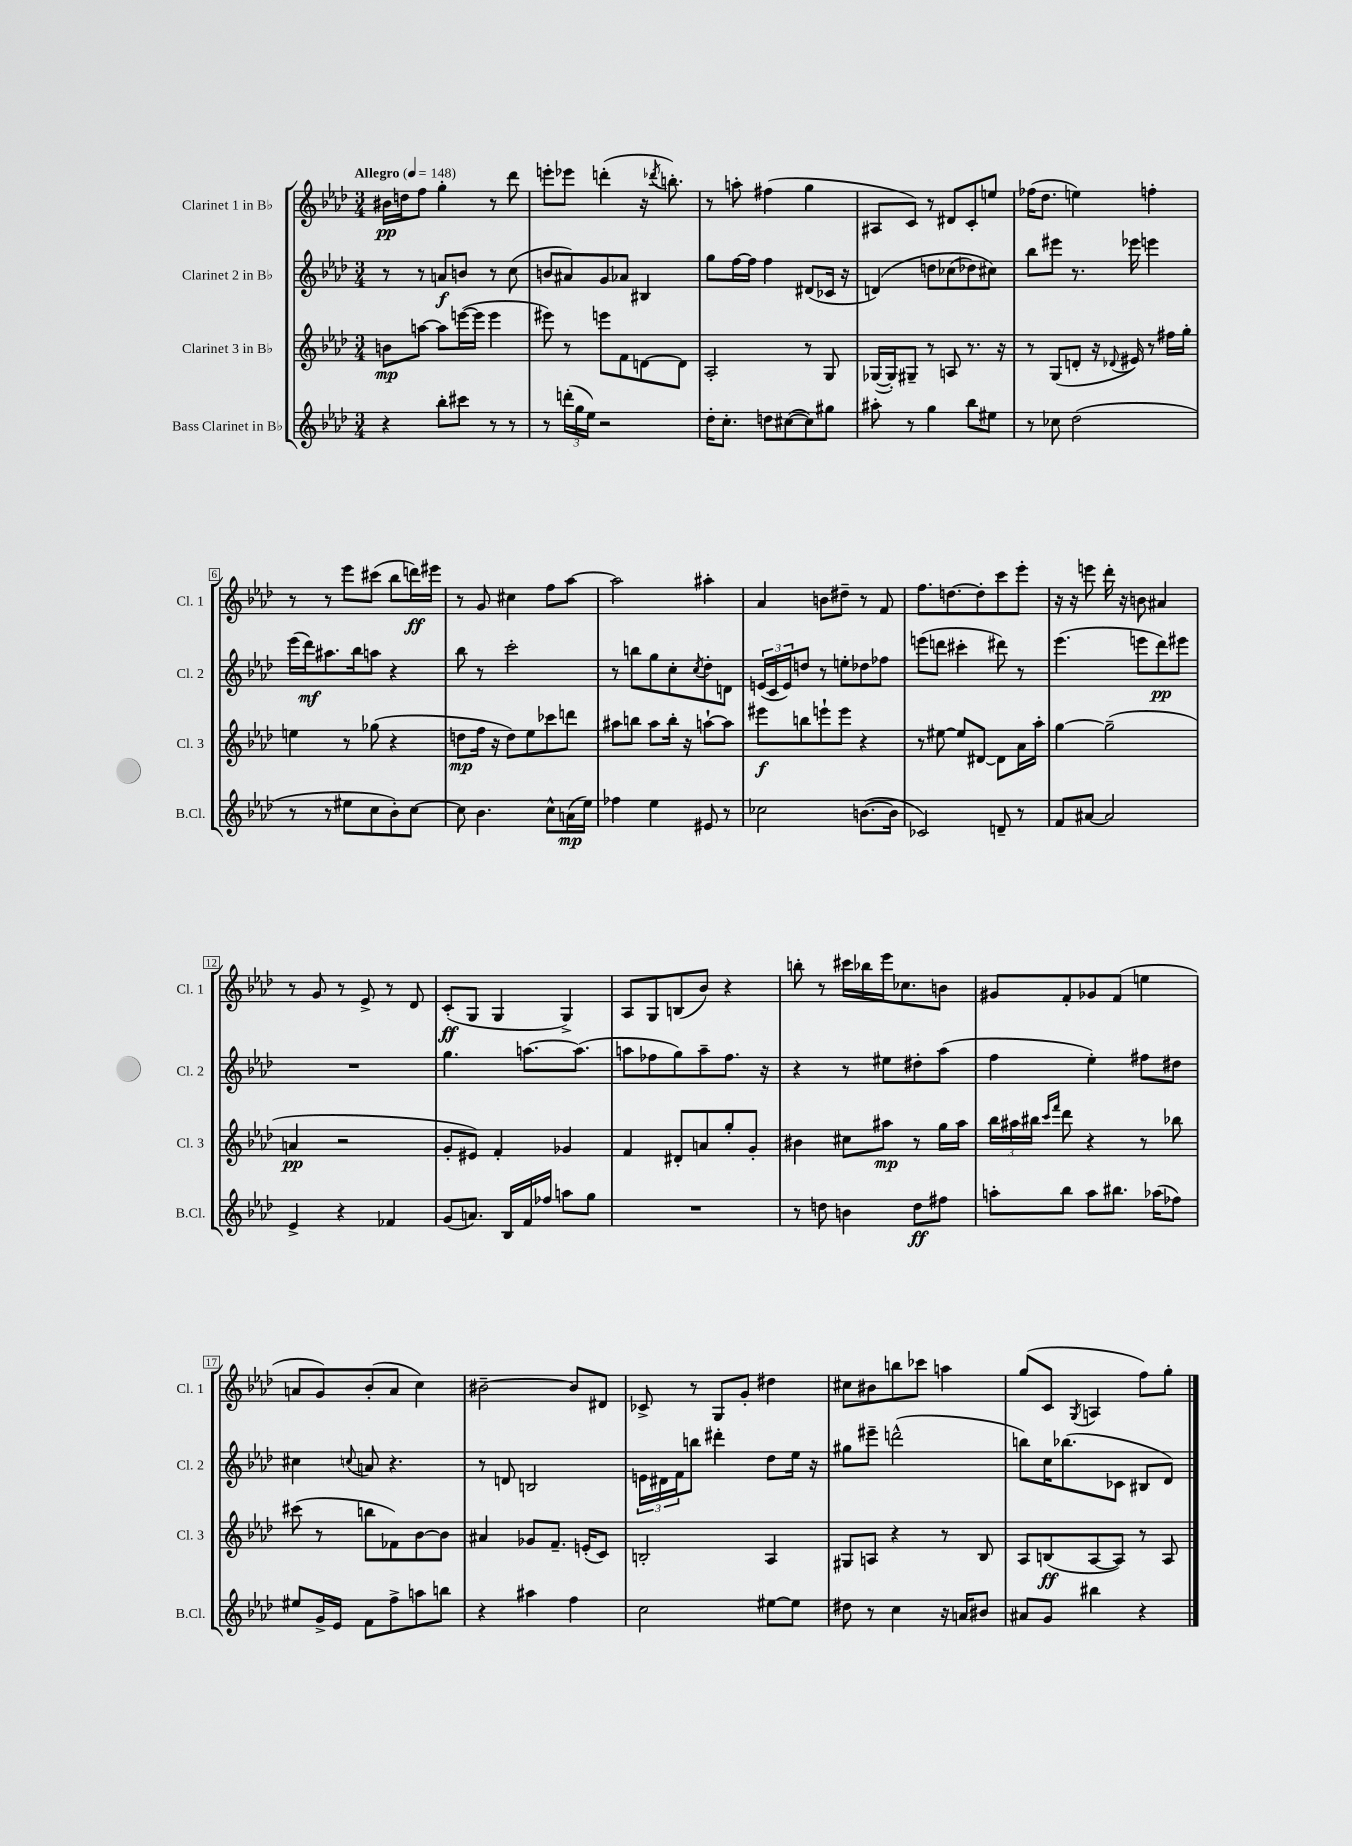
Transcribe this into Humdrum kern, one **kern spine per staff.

**kern	**kern	**kern	**kern
*staff4	*staff3	*staff2	*staff1
*clefG2	*clefG2	*clefG2	*clefG2
*k[b-e-a-d-]	*k[b-e-a-d-]	*k[b-e-a-d-]	*k[b-e-a-d-]
*M3/4	*M3/4	*M3/4	*M3/4
*MM148	*MM148	*MM148	*MM148
4r	8b	8r	16b#
.	.	.	16dd
.	[8aa	8r	8ff
8bb-'	8aa]	8a	4gg'
8ccc#	([16eee	8b	.
.	16eee]	.	.
8r	4eee	8r	8r
8r	.	(8cc	8ddd-
=	=	=	=
8r	8eee#)	8b	8eee'
(24ddd'	8r	8a#)	8eee-
24gg	.	.	.
24ee-)	.	.	.
2r	8eee	8g	(4ddd'
.	8f	8a-	.
.	[8d	4B#	16r
.	.	.	8qddd-
.	.	.	8.bb')
.	8d]	.	.
=	=	=	=
16dd-'	2A-'	8gg	8r
8.cc'	.	.	.
.	.	[16ff	8aa'
.	.	16ff]	.
8dd	.	4ff	(4ff#
([8cc#	.	.	.
8cc#])	8r	(8d#	4gg
8gg#	8G	16c-	.
.	.	16r	.
=	=	=	=
8aa#'	([16G-	&(4d)	8A#
.	16G-'])	.	.
8r	8G#~	.	8c)
4gg	8r	8dd	8r
.	8A	(8cc-	8d#
8bb-	8.r	8dd-)	8c'
8ee#	.	8cc#&)	8ee
.	16r	.	.
=	=	=	=
8r	8r	8bb-	(16ff-
.	.	.	8.dd-
8cc-	(8G	8eee#	.
(2dd-	8d'	8.r	4ee)
.	16r	.	.
.	8qqd-	.	.
.	16e#)	16eee-	.
.	8r	4eee	4ff'
.	16ff#	.	.
.	16gg'	.	.
=	=	=	=
8r	4ee	(16eee-	8r
.	.	16ddd-)	.
8r	.	8.aa#	8r
8ee#	8r	.	8eee-
.	.	16bb-	.
8cc	(8gg-	8aa	(8ccc#
8b-')	4r	4r	8bb-
[8cc	.	.	16ddd)
.	.	.	16eee#
=	=	=	=
8cc]	8dd	8bb-	8r
4.b-	16ff	8r	8g
.	16r	.	.
.	8dd)	2ccc'	4cc#
.	8ee-	.	.
8cc^^	8ccc-	.	8ff
(16a	8ddd	.	[8aa-
16ee-)	.	.	.
=	=	=	=
4ff-	8aa#	8r	2aa-]
.	8bb	8bb	.
4ee-	8aa#	8gg	.
.	16bb'	8cc'	.
.	16r	.	.
.	.	8qcc	.
8e#	[8aa`	8dd-'	4aa#'
8r	8aa]	8d	.
=	=	=	=
2cc-	8eee#	(24e	4a-
.	.	24c	.
.	.	24e)	.
.	8bb	8dd	.
.	8eee`	8r	8b
.	8eee	8ee'	8dd#~
([8.b	4r	8dd-	8r
.	.	8ff-	8f
16b]	.	.	.
=	=	=	=
2c-)	8r	(8eee	8.ff
.	[8ee#	8ddd	.
.	.	.	[8.dd
.	8ee#]	4ccc#'	.
.	[8d#	.	8dd']
8d~	8d#]	8ddd#)	8ccc
8r	16a-	8r	8eee-'
.	16aa-'	.	.
=	=	=	=
8f	[4gg	(4.eee-	16r
.	.	.	16r
[8a#	.	.	8eee
2a#]	(2gg~]	.	16ddd-'
.	.	.	16r
.	.	8eee	8b
.	.	8ddd-)	4a#
.	.	8eee#	.
=	=	=	=
4e-^	4a	2.r	8r
.	.	.	8g
4r	2r	.	8r
.	.	.	8e-^
4f-	.	.	8r
.	.	.	8d-
=	=	=	=
(8g	8g'	4.gg	(8c'
8.a)	8e#)	.	8G
.	4f'	.	4G
16B-	.	.	.
16f	.	[8.aa	.
16ff-	.	.	.
8aa	4g-	.	4G^)
.	.	(8.aa]	.
8gg	.	.	.
=	=	=	=
2.r	4f	8aa	8A-
.	.	8ff-	8G
.	8d#'	8gg)	(8B
.	8a	8aa~	8b-)
.	8gg'	8.ff-	4r
.	8g'	.	.
.	.	16r	.
=	=	=	=
8r	4b#	4r	8bb'
8dd	.	.	8r
4b	8cc#	8r	16ccc#
.	.	.	16bb-
.	8aa#	8ee#	16eee-
.	.	.	8.cc-
8dd	8r	8dd#'	.
8ff#	16gg	(8aa-	8b
.	16aa#	.	.
=	=	=	=
8aa'	24bb-	4ff	8g#
.	24aa#	.	.
.	24bb#	.	.
.	16qqccc	.	.
.	16qqfff	.	.
8bb-	8ddd-	.	8f'
8aa	4r	4ee-')	8g-
8.bb#	.	.	(8f
.	8r	8ff#	4ee
(16aa-	.	.	.
8ff-)	8bb-	8dd#	.
=	=	=	=
8ee#	(8ccc#	4cc#	8a
16g^	8r	.	8g)
16e-	.	.	.
.	.	8qqcc	.
8f	8bb	8a	(8b-'
8ff^	8f-)	4.r	8a
8aa	[8b-	.	4cc)
8bb	8b-]	.	.
=	=	=	=
4r	4a#	8r	[2b#~
.	.	8d	.
4aa#	8g-	2B	.
.	8.f~	.	.
4ff	.	.	8b#]
.	(16e'	.	.
.	8c)	.	8d#
=	=	=	=
2cc	2B'	24e	8c-^
.	.	24d#	.
.	.	24f	.
.	.	8bb	8r
.	.	4ddd#'	8G
.	.	.	8g'
[8ee#	4A-	8dd-	4dd#
8ee#]	.	16ee-	.
.	.	16r	.
=	=	=	=
8dd#	8G#	8gg#	8cc#
8r	8A	8eee#~	8b#
4cc	4r	(2ddd^^	8bb
.	.	.	8ccc-
16r	8r	.	4aa
16a	.	.	.
8b#	8B-	.	.
=	=	=	=
8a#	8A-	8bb)	(8gg
8g	(8B	16cc	8c
.	.	(8.bb-	.
.	.	.	8qG
4bb#	[8A-	.	4A
.	8A-])	8c-	.
4r	8r	8B#	8ff)
.	8A-	8d-)	8gg'
==	==	==	==
*-	*-	*-	*-
